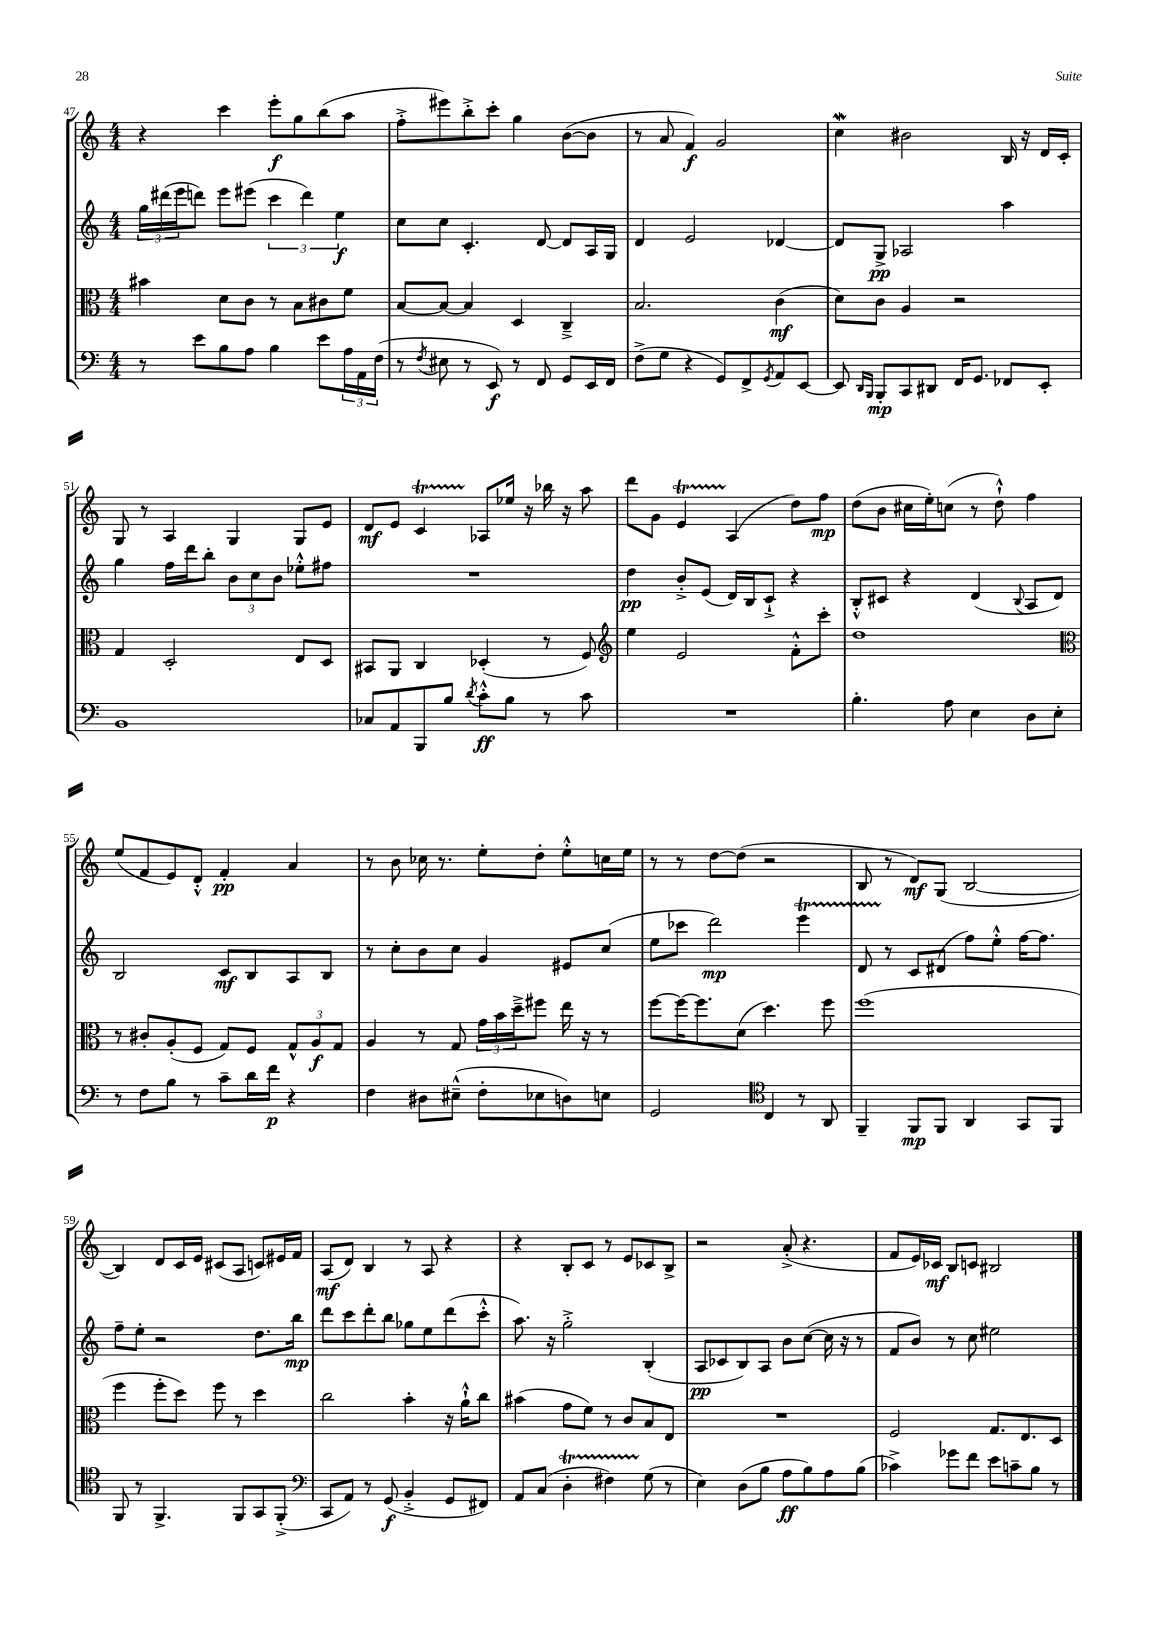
<<
\new StaffGroup <<
\new Staff = "s0" {
    \clef treble \key c \major \numericTimeSignature \time 4/4
    r4 c'''4 e'''8-.\f g''8 b''8( a''8 |
    f''8-.-> eis'''8) b''8-.-> c'''8-. g''4 b'8~( b'8 |
    r8 a'8 f'4\f) g'2 |
    c''4\mordent bis'2 b16 r16 d'16 c'16-. |
    g8 r8 a4 g4 g8 e'8 |
    d'8\mf e'8 c'4\startTrillSpan aes8\stopTrillSpan ees''16 r16 bes''16 r16 a''8 |
    d'''8 g'8 e'4\startTrillSpan a4\stopTrillSpan( d''8) f''8\mp |
    d''8( b'8 cis''16 e''16-.) c''8( r8 d''8-!-^) f''4 |
    e''8( f'8 e'8) d'8-.-^ f'4-.\pp a'4 |
    r8 b'8 ces''16 r8. e''8-. d''8-. e''8-.-^ c''16 e''16 |
    r8 r8 d''8~ d''8( r2 |
    b8 r8 d'8\mf) g8( b2~ |
    b4) d'8 c'16 e'16 cis'8( a8 c'8) eis'16 f'16 |
    a8\mf( d'8) b4 r8 a8 r4 |
    r4 b8-. c'8 r8 e'8 ces'8 b8-> |
    r2 a'8-.->( r4. |
    f'8 e'16) ces'16\mf b8 c'8 bis2 \bar "|." |
}
\new Staff = "s1" {
    \clef treble \key c \major \numericTimeSignature \time 4/4
    \tuplet 3/2 { g''16 dis'''16( e'''16 } d'''8) e'''8 eis'''8( \tuplet 3/2 { c'''4 d'''4) e''4\f } |
    c''8 c''8 c'4.-. d'8~ d'8 a16 g16 |
    d'4 e'2 des'4~ |
    des'8 g8->\pp aes2 a''4 |
    g''4 f''16 d'''16 b''8-. \tuplet 3/2 { b'8 c''8 b'8 } ees''8-.-^ fis''8 |
    R1 |
    d''4\pp b'8-.-> e'8( d'16) b16 c'8-!-> r4 |
    b8-.-^ cis'8 r4 d'4( \appoggiatura { b8 } a8 d'8) |
    b2 c'8\mf b8 a8 b8 |
    r8 c''8-. b'8 c''8 g'4 eis'8 c''8( |
    e''8 ces'''8 d'''2\mp) e'''4\startTrillSpan |
    d'8 r8\stopTrillSpan c'8 dis'8( f''8) e''8-.-^ f''16~ f''8. |
    f''8-- e''8-. r2 d''8. b''16\mp |
    d'''8 c'''8 d'''8-. b''8 ges''8 e''8 d'''8( c'''8-.-^ |
    a''8.) r16 g''2-.-> b4-.( |
    a8\pp ces'8 b8) a8 b'8 c''8~( c''16 r16 r8 |
    f'8 b'8) r8 c''8 eis''2 \bar "|." |
}
\new Staff = "s2" {
    \clef alto \key c \major \numericTimeSignature \time 4/4
    bis'4 d'8 c'8 r8 b8 cis'8 f'8 |
    b8~ b8~ b4 d4 c4---> |
    b2. c'4\mf( |
    d'8) c'8 a4 r2 |
    g4 d2-. e8 d8 |
    bis,8 a,8 c4 des4-.( r8 f8) |
    \clef treble e''4 e'2 f'8-.-^ c'''8-. |
    d''1 |
    \clef alto r8 cis'8-. a8-.( f8 g8) f8 \tuplet 3/2 { g8-^ a8\f g8 } |
    a4 r8 g8 \tuplet 3/2 { g'16 b'16 d''16---> } fis''8 e''16 r16 r8 |
    f''8~ f''16~ f''8. d'8( d''4.) f''8 |
    f''1( |
    f''4 f''8-. d''8) f''8 r8 d''4 |
    c''2 b'4-. r16 a'16-!-^ c''8 |
    bis'4( g'8 f'8) r8 c'8 b8 e8 |
    R1 |
    f2 g8. e8. d8 \bar "|." |
}
\new Staff = "s3" {
    \clef bass \key c \major \numericTimeSignature \time 4/4
    r8 e'8 b8 a8 b4 e'8 \tuplet 3/2 { a16 a,16 f16( } |
    r8 \acciaccatura { f8 } eis8 r8 e,8\f) r8 f,8 g,8 e,16 f,16 |
    f8->( g8 r4 g,8) f,8-> \acciaccatura { g,8 } a,8 e,8~ |
    e,8 \grace { d,16 b,,16 } b,,8-.\mp c,8 dis,8 f,16 g,8. fes,8 e,8-. |
    b,1 |
    ces8 a,8 b,,8 b8 \acciaccatura { d'8 } c'8-.-^\ff b8 r8 c'8 |
    R1 |
    b4.-. a8 e4 d8 e8-. |
    r8 f8 b8 r8 c'8-- d'16 f'16\p r4 |
    f4 dis8 eis8---^( f8-. ees8 d8) e8 |
    g,2 \clef tenor c4 r8 a,8 |
    f,4-- f,8\mp f,8 a,4 g,8 f,8 |
    f,8 r8 f,4.-> f,8 g,8 f,8-.->( |
    \clef bass c,8 a,8) r8 g,8\f( b,4-.-> g,8 fis,8) |
    a,8 c8( d4-.\startTrillSpan fis4) g8\stopTrillSpan( r8 |
    e4) d8( b8 a8\ff b8) a8 b8( |
    ces'4->) ges'8 f'8 e'8 c'8-- b8 r8 \bar "|." |
}
>>
>>
\layout { \context { \Score currentBarNumber = #47 } }
